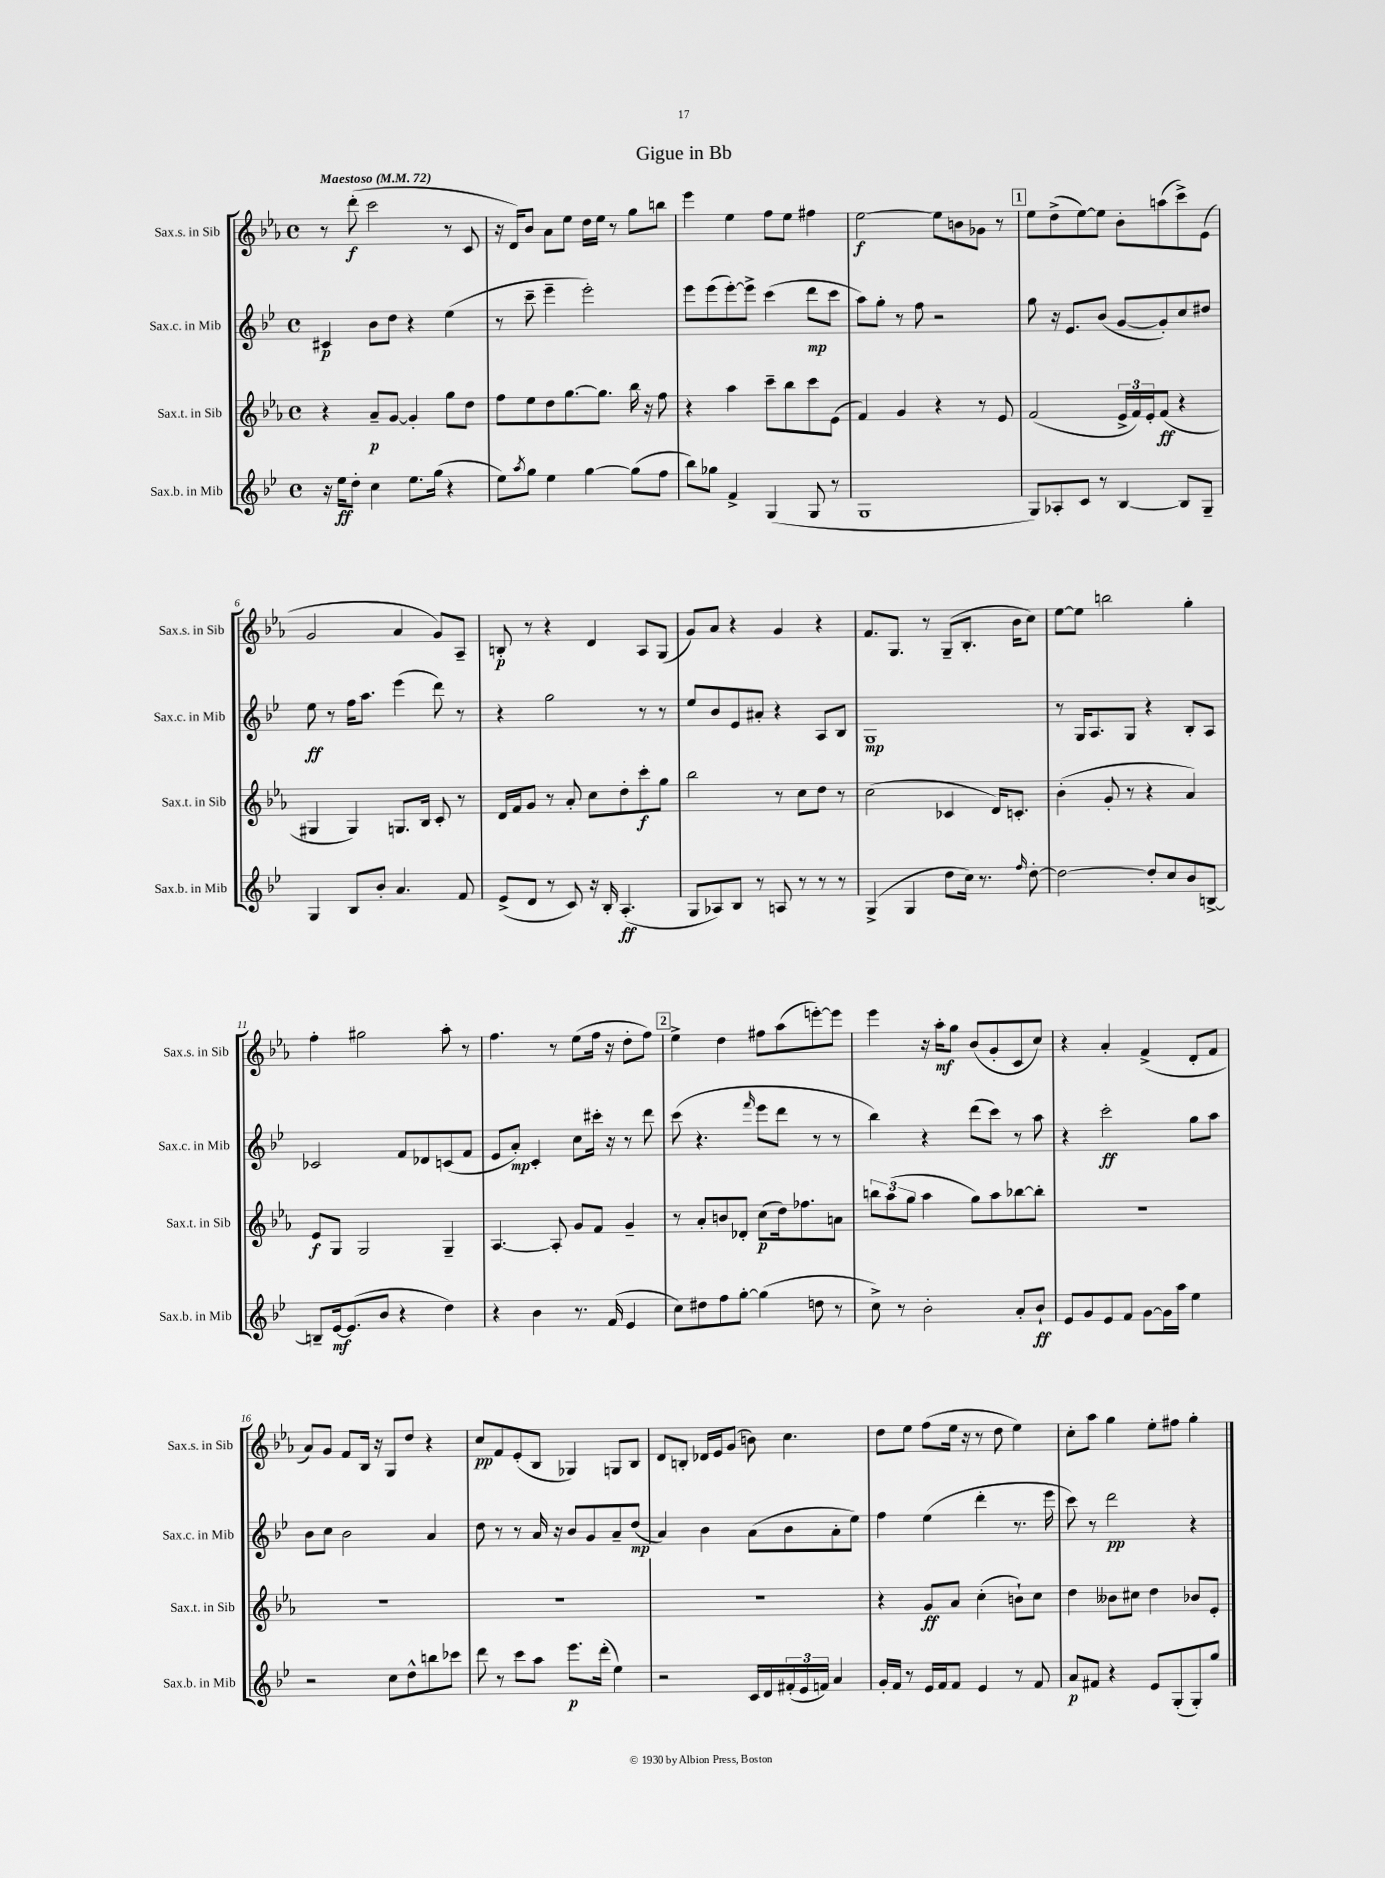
\header { title = "Gigue in Bb" }
<<
\new StaffGroup <<
\new Staff = "s0" \with { instrumentName = "Sax.s. in Sib" shortInstrumentName = "Sax.s. in Sib" } {
    \clef treble \key ees \major \defaultTimeSignature \time 4/4 \tempo "Maestoso" 4 = 72
    r8 d'''8-.\f( c'''2 r8 c'8 |
    r16 d'16) bes'8 aes'8 ees''8 d''16 ees''16 r8 g''8 b''8 |
    ees'''4 ees''4 f''8 ees''8 fis''4 |
    ees''2~\f ees''8 b'8 ges'8 r8 |
    \mark \markup { \box "1" } ees''8 d''8->( ees''8~) ees''8 bes'8-. a''8( c'''8->) ees'8( |
    g'2 aes'4 g'8) aes8-- |
    b8-.\p r8 r4 d'4 aes8 g8( |
    g'8) aes'8 r4 g'4 r4 |
    f'8. g8. r8 g8--( bes8.-. bes'16 c''8) |
    ees''8~ ees''8 b''2 g''4-. |
    f''4-. gis''2 aes''8-. r8 |
    f''4. r8 ees''8( f''16 r16 d''8-. f''8) |
    \mark \markup { \box "2" } ees''4-> d''4 fis''8 aes''8( e'''8~-.) e'''8 |
    ees'''4 r16 aes''16-.\mf g''8 bes'8( g'8-. c'8 c''8) |
    r4 aes'4-. f'4->( d'8-. f'8 |
    aes'8) g'8 f'8 bes16 r16 g8 d''8 r4 |
    c''8\pp f'8 ees'8-.( bes8 ges4) g8 bes8 |
    d'8 b8-. des'16 ees'16 g'8( b'8) c''4. |
    d''8 ees''8 f''8( ees''16 r16 r8 d''8 ees''4) |
    c''8-. aes''8 g''4 ees''8-. fis''8 g''4-. \bar "|." |
}
\new Staff = "s1" \with { instrumentName = "Sax.c. in Mib" shortInstrumentName = "Sax.c. in Mib" } {
    \clef treble \key bes \major \defaultTimeSignature \time 4/4
    cis'4\p bes'8 d''8 r4 ees''4( |
    r8 c'''8-- ees'''4-- ees'''2-.) |
    ees'''8 ees'''8( ees'''8~-.) ees'''8-> c'''4( d'''8\mp c'''8 |
    a''8) g''8-. r8 f''8 r2 |
    \mark \markup { \box "1" } g''8 r16 ees'8. bes'8( g'8~ g'8-.) c''8 dis''8 |
    ees''8\ff r8 f''16 a''8. ees'''4( d'''8) r8 |
    r4 g''2 r8 r8 |
    ees''8 bes'8 ees'8 ais'8-. r4 a8 bes8 |
    g1\mp |
    r8 g16 a8. g8 r4 bes8-. a8 |
    ces'2 f'8 des'8 c'8( f'8 |
    ees'8 a'8-.\mp) c'4-. c''8 cis'''16-. r16 r8 d'''8 |
    \mark \markup { \box "2" } c'''8( r4. \grace { f'''16 } ees'''8 d'''8 r8 r8 |
    bes''4) r4 d'''8( c'''8) r8 a''8 |
    r4 c'''2-.\ff g''8 a''8 |
    bes'8 c''8 bes'2 a'4 |
    d''8 r8 r8 a'16 r16 bes'8 g'8 a'8-- d''8\mp( |
    a'4) bes'4 a'8( bes'8 a'8-. ees''8) |
    f''4 ees''4( d'''4-. r8. ees'''16 |
    c'''8) r8 d'''2\pp r4 \bar "|." |
}
\new Staff = "s2" \with { instrumentName = "Sax.t. in Sib" shortInstrumentName = "Sax.t. in Sib" } {
    \clef treble \key ees \major \defaultTimeSignature \time 4/4
    r4 aes'8--\p g'8~ g'4-. g''8 d''8 |
    f''8 ees''8 d''8 g''8.~ g''8. bes''16 r16 f''8 |
    r4 aes''4 c'''8-- bes''8 c'''8 ees'8( |
    f'4) g'4 r4 r8 ees'8 |
    \mark \markup { \box "1" } f'2( \tuplet 3/2 { ees'16-> f'16) ees'16-. } f'8\ff( r4 |
    gis4 gis4) g8. bes16 c'8-. r8 |
    d'16 f'16 g'8 r8 aes'8-. c''8 d''8-. c'''8-.\f g''8 |
    bes''2 r8 c''8 d''8 r8 |
    c''2( ces'4 d'16) c'8.-. |
    bes'4-.( g'8-. r8 r4 aes'4) |
    ees'8\f g8 g2 g4-- |
    aes4.~ aes8-. g'8 f'8 g'4-- |
    \mark \markup { \box "2" } r8 aes'8-. b'8 des'8-. c''8\p( d''16) fes''8. a'8 |
    \tuplet 3/2 { b''8 aes''8( g''8 } aes''4 g''8) aes''8 bes''8~ bes''8-. |
    R1 |
    R1 |
    R1 |
    R1 |
    r4 g'8\ff aes'8 c''4-.( b'8-!) c''8 |
    d''4 beses'8 cis''8 d''4 bes'8 ees'8-. \bar "|." |
}
\new Staff = "s3" \with { instrumentName = "Sax.b. in Mib" shortInstrumentName = "Sax.b. in Mib" } {
    \clef treble \key bes \major \defaultTimeSignature \time 4/4
    r16 ees''16\ff d''8-. c''4 ees''8. g''16( r4 |
    ees''8) \acciaccatura { a''8 } g''8 ees''4 g''4~ g''8( f''8 |
    bes''8) ges''8 f'4-> g4( g8 r8 |
    g1 |
    \mark \markup { \box "1" } g8) aes8-. c'8 r8 bes4~ bes8 g8-- |
    g4 bes8 bes'8-. a'4. f'8 |
    ees'8->( d'8 r8 c'8) r16 bes16-. a4.-.\ff( |
    g8 aes8) bes8 r8 a8 r8 r8 r8 |
    g4->( g4 d''8 c''16) r8. \grace { f''16 } d''8~-. |
    d''2~ d''8-. c''8 bes'8 b8~-> |
    b8-- ees'16~\mf ees'8.( bes'8 r4 d''4) |
    r4 bes'4 r8. f'16( ees'4 |
    \mark \markup { \box "2" } c''8) dis''8 f''8 g''8~-. g''4( d''8 r8 |
    c''8->) r8 bes'2-. a'8-. bes'8-!\ff |
    ees'8 g'8 ees'8 f'8 g'8~ g'16 a''16 ees''4 |
    r2 c''8 d''8-^ b''8 ces'''8 |
    d'''8 r8 c'''8 a''8 ees'''8.\p d'''16-.( ees''4) |
    r2 c'16 d'16 \tuplet 3/2 { fis'16-.( ees'16 f'16) } a'4 |
    g'16-. f'16 r8 ees'16 f'16 f'8 ees'4 r8 f'8 |
    a'8\p fis'8 r4 ees'8 g8-.( g8-.) g''8 \bar "|." |
}
>>
>>
